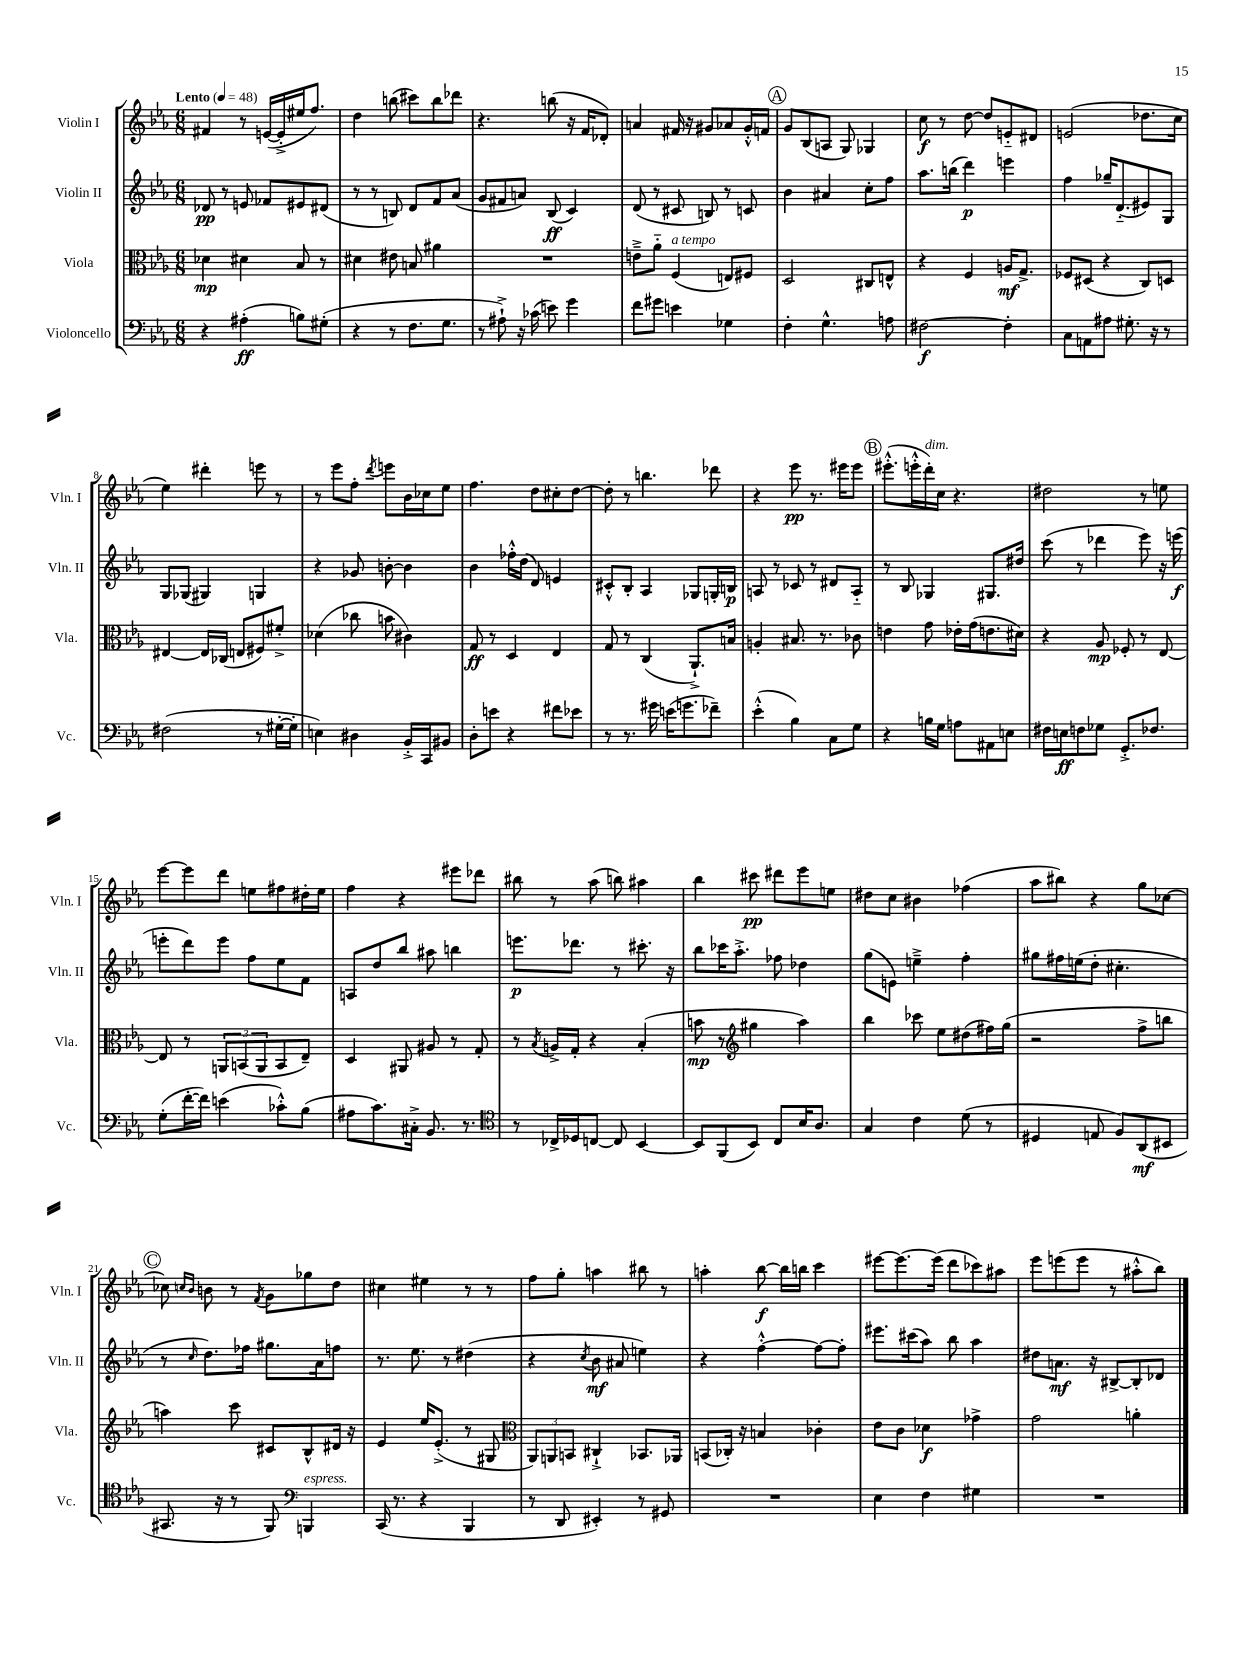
<<
\new StaffGroup <<
\new Staff = "s0" \with { instrumentName = "Violin I" shortInstrumentName = "Vln. I" } {
    \clef treble \key ees \major \numericTimeSignature \time 6/8 \tempo "Lento" 4 = 48
    fis'4 r8 e'16~( e'16-.-> eis''16 f''8.) |
    d''4 b''8( cis'''8) b''8 des'''8 |
    r4. b''8( r16 f'16 des'8-.) |
    a'4 fis'16 r16 gis'8 aes'8 gis'16-.-^ f'16 |
    \mark \markup { \circle "A" } g'8 bes8( a8 g8) ges4 |
    c''8\f r8 d''8~ d''8 e'8-_ dis'8 |
    e'2( des''8. c''16 |
    ees''4) dis'''4-. e'''8 r8 |
    r8 ees'''8 f''8-. \acciaccatura { d'''8 } e'''8 bes'16 ces''16 ees''8 |
    f''4. d''8 cis''8-. d''8~ |
    d''8-. r8 b''4. des'''8 |
    r4 ees'''8\pp r8. eis'''16 eis'''8 |
    \mark \markup { \circle "B" } eis'''8.-.-^( e'''16-.-^ d'''16-.^\markup { \italic "dim." }) c''16 r4. |
    dis''2 r8 e''8 |
    ees'''8~ ees'''8 d'''8 e''8 fis''8 dis''16-. e''16 |
    f''4 r4 eis'''8 des'''8 |
    bis''8 r8 aes''8( b''8) ais''4 |
    bes''4 cis'''8\pp dis'''8 ees'''8 e''8 |
    dis''8 c''8 bis'4 fes''4( |
    aes''8 bis''8) r4 g''8 ces''8~ |
    \mark \markup { \circle "C" } ces''8 \grace { c''16 bes'16 } b'8 r8 \acciaccatura { f'8 } g'8 ges''8 d''8 |
    cis''4 eis''4 r8 r8 |
    f''8 g''8-. a''4 bis''8 r8 |
    a''4-. bes''8~\f bes''16 b''16 c'''4 |
    eis'''8~ eis'''8.~ eis'''16( d'''8 ces'''8) ais''8 |
    ees'''8 e'''8( e'''8 r8 ais''8-.-^ bes''8) \bar "|." |
}
\new Staff = "s1" \with { instrumentName = "Violin II" shortInstrumentName = "Vln. II" } {
    \clef treble \key ees \major \numericTimeSignature \time 6/8
    des'8\pp r8 e'8 fes'8 eis'8 dis'8( |
    r8 r8 b8) d'8 f'8 aes'8( |
    g'8 fis'8 a'8) bes8\ff( c'4) |
    d'8( r8 cis'8 b8) r8 c'8 |
    \mark \markup { \circle "A" } bes'4 ais'4 c''8-. f''8 |
    aes''8. b''16( d'''4\p) e'''4 |
    f''4 ges''16-- d'8.-_( eis'8) g8 |
    g8 ges8( gis4) g4 |
    r4 ges'8 b'8~-. b'4 |
    bes'4 fes''16-.-^ d''16( d'8) e'4 |
    cis'8-.-^ bes8-. aes4 ges8 g16-. b16\p |
    a8 r8 ces'8 r8 dis'8 a8-_ |
    \mark \markup { \circle "B" } r8 bes8 ges4 gis8. dis''16 |
    c'''8( r8 des'''4 ees'''8) r16 e'''16\f( |
    e'''8-. d'''8) e'''8 f''8 ees''8 f'8 |
    a8 d''8 bes''8 ais''8 b''4 |
    e'''8.\p des'''8. r8 cis'''8.-. r16 |
    bes''8 ces'''16 aes''8.-.-> fes''8 des''4 |
    g''8( e'8) e''4---> f''4-. |
    gis''8 fis''16 e''16( d''8-. cis''4.-. |
    \mark \markup { \circle "C" } r8 \grace { c''16 } d''8.) fes''16 gis''8. aes'16 f''8 |
    r8. ees''8. r8 dis''4( |
    r4 \acciaccatura { c''8 } bes'8\mf ais'8 e''4) |
    r4 f''4~-.-^ f''8~ f''8-. |
    eis'''8. cis'''16( aes''8) bes''8 aes''4 |
    dis''8 a'8.\mf r16 bis8~-> bis8-. des'8 \bar "|." |
}
\new Staff = "s2" \with { instrumentName = "Viola" shortInstrumentName = "Vla." } {
    \clef alto \key ees \major \numericTimeSignature \time 6/8
    des'4\mp dis'4 bes8 r8 |
    dis'4 eis'8 b8 ais'4 |
    R2. |
    e'8---> aes'8-_ f4^\markup { \italic "a tempo" }( e8) fis8 |
    \mark \markup { \circle "A" } d2 cis8 e8-^ |
    r4 f4 a16\mf g8.-> |
    fes8 dis8( r4 c8) d8 |
    eis4~ eis16 ces16( e8 fis8) fis'8-.-> |
    des'4( ces''8 b'8 cis'4) |
    g8\ff r8 d4 ees4 |
    g8 r8 c4( aes,8.-!->) b16 |
    a4-. bis8. r8. ces'8 |
    \mark \markup { \circle "B" } e'4 g'8 ees'16-. g'16( e'8. dis'16) |
    r4 aes8\mp fes8-. r8 ees8~ |
    ees8 r8 \tuplet 3/2 { a,8 b,8( a,8 } b,8 ees8--) |
    d4 ais,8 ais8 r8 g8-. |
    r8 \acciaccatura { bes8 } a16-> g16-. r4 bes4-.( |
    b'8\mp r8 \clef treble gis''4 aes''4) |
    bes''4 ces'''8 ees''8 dis''8( fis''16) g''16( |
    r2 f''8-> b''8 |
    \mark \markup { \circle "C" } a''4) c'''8 cis'8 bes8-^ dis'16 r16 |
    ees'4 ees''16 ees'8.-.->( r8 gis8 |
    \clef alto \tuplet 3/2 { aes,8) a,8 b,8 } cis4-!-> bes,8. aes,16 |
    b,8( ces16-.) r16 b4 ces'4-. |
    ees'8 c'8 des'4\f ges'4-> |
    g'2 a'4-. \bar "|." |
}
\new Staff = "s3" \with { instrumentName = "Violoncello" shortInstrumentName = "Vc." } {
    \clef bass \key ees \major \numericTimeSignature \time 6/8
    r4 ais4-.\ff( b8) gis8-.( |
    r4 r8 f8. g8. |
    r8 ais8-!->) r16 ces'16( e'8) g'4 |
    f'8 gis'8 e'4 ges4 |
    \mark \markup { \circle "A" } f4-. g4.-^ a8 |
    fis2~\f fis4-. |
    c8 a,8 ais8 gis8.-. r16 r8 |
    fis2( r8 gis16~-. gis16-. |
    e4) dis4 bes,16-.-> c,16 bis,8 |
    d8-. e'8 r4 fis'8 ees'8 |
    r8 r8. gis'16 e'16( g'8. fes'8--) |
    ees'4-.-^( bes4) c8 g8 |
    \mark \markup { \circle "B" } r4 b16 g16 a8 ais,8 e8 |
    fis16 e16\ff f8 ges8 g,8.-.-> fes8. |
    g8-.( f'16~-. f'16) e'4( ces'8-.-^) bes8( |
    ais8 c'8.) cis16-.-> bes,8. r8. |
    \clef tenor r8 ces16-> des16 c8~ c8 bes,4~ |
    bes,8 f,8( bes,8) c8 bes16 aes8. |
    g4 c'4 d'8( r8 |
    dis4 e8 f8) aes,8\mf( bis,8 |
    \mark \markup { \circle "C" } gis,8. r16 r8 f,8) \clef bass b,,4^\markup { \italic "espress." } |
    c,16( r8. r4 bes,,4 |
    r8 d,8 eis,4-.) r8 gis,8 |
    R2. |
    ees4 f4 gis4 |
    R2. \bar "|." |
}
>>
>>
